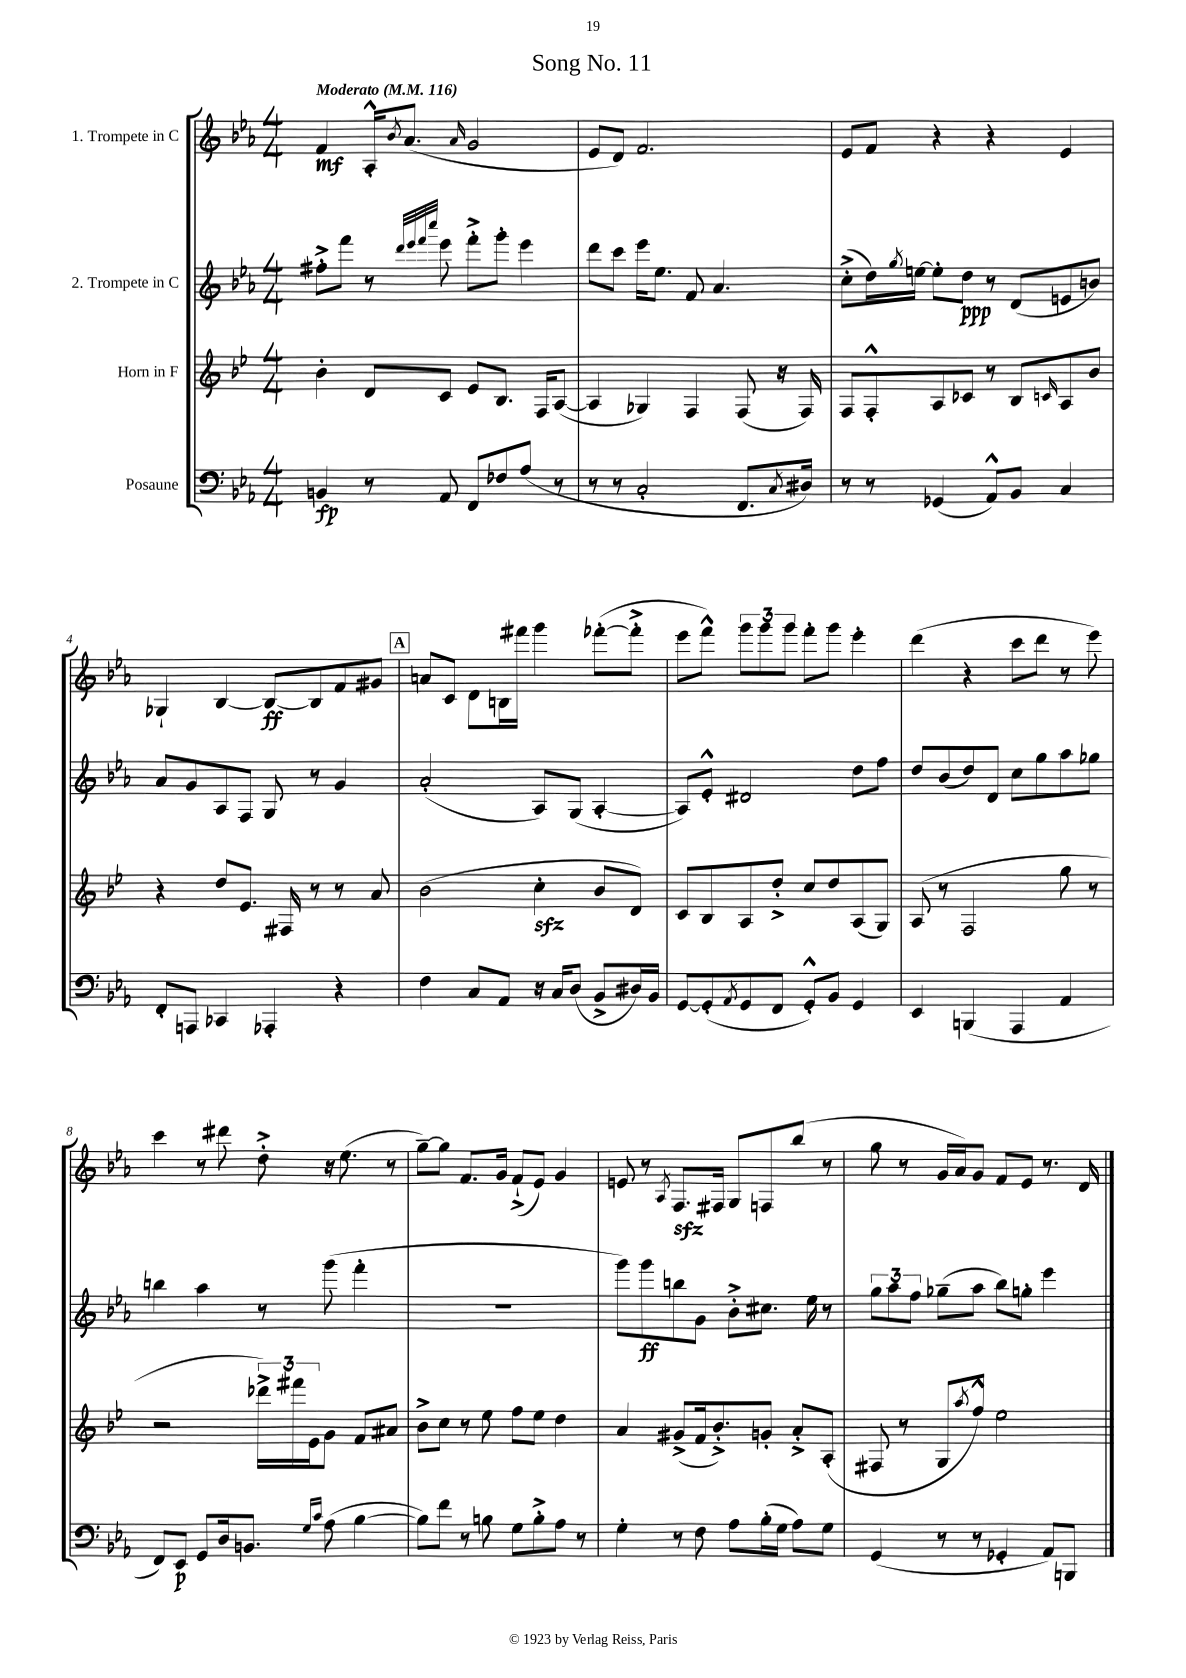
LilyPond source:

\header { title = "Song No. 11" }
<<
\new StaffGroup <<
\new Staff = "s0" \with { instrumentName = "1. Trompete in C" } {
    \clef treble \key ees \major \numericTimeSignature \time 4/4 \tempo "Moderato" 4 = 116
    f'4\mf aes16-.-^ \acciaccatura { bes'8 } aes'8.( \grace { aes'16 } g'2 |
    ees'8 d'8) f'2. |
    ees'8 f'8 r4 r4 ees'4 |
    ges4-! bes4~ bes8~\ff bes8 f'8 gis'8 |
    \mark \markup { \box "A" } a'8 c'8 d'8 b16 fis'''16 g'''4 fes'''8~-.( fes'''8-.-> |
    ees'''8 f'''8-^) \tuplet 3/2 { g'''8 g'''8 g'''8 } f'''8-. g'''8 ees'''4-. |
    d'''4( r4 c'''8 d'''8 r8 ees'''8) |
    c'''4 r8 dis'''8 d''8-.-> r16 ees''8.( r8 |
    g''8~--) g''8 f'8. g'16 f'8-!->( ees'8) g'4 |
    e'8 r8 \acciaccatura { aes8 } f8.\sfz fis16 g8 f8 bes''8( r8 |
    g''8 r8 g'16 aes'16) g'8 f'8 ees'8 r8. d'16 \bar "|." |
}
\new Staff = "s1" \with { instrumentName = "2. Trompete in C" } {
    \clef treble \key ees \major \numericTimeSignature \time 4/4
    fis''8-.-> f'''8 r8 \grace { d'''32 ees'''32 f'''32 c''''32 } ees'''8 f'''8-.-> g'''8-. ees'''4 |
    d'''8 c'''8 ees'''16 ees''8. f'8 aes'4. |
    c''8-.->( d''16) \acciaccatura { g''8 } e''16~ e''8-. d''8\ppp r8 d'8( e'8 b'8) |
    aes'8 g'8 aes8 f8 g8 r8 g'4 |
    \mark \markup { \box "A" } aes'2-.( aes8) g8( aes4~-. |
    aes8) ees'8-.-^ dis'2 d''8 f''8 |
    d''8 bes'8( d''8) d'8 c''8 g''8 aes''8 ges''8 |
    b''4 aes''4 r8 g'''8( f'''4-. |
    R1 |
    g'''8) g'''8\ff b''8 g'8 bes'8-.-> cis''8. ees''16 r8 |
    \tuplet 3/2 { g''8 aes''8 f''8 } ges''8--( aes''8 bes''8) g''8-. ees'''4 \bar "|." |
}
\new Staff = "s2" \with { instrumentName = "Horn in F" } {
    \clef treble \key bes \major \numericTimeSignature \time 4/4
    bes'4-. d'8 c'8 ees'8 bes8. f16 a8~( |
    a4 ges4) f4 f8( r16 f16) |
    f8 f8-.-^ a8 ces'8 r8 bes8 \grace { c'16 } a8 bes'8 |
    r4 d''8 ees'8. fis16 r8 r8 a'8 |
    \mark \markup { \box "A" } bes'2( c''4-.\sfz bes'8 d'8) |
    c'8 bes8 a8 d''8-.-> c''8 d''8 a8( g8) |
    a8( r8 f2 g''8 r8 |
    r2 \tuplet 3/2 { des'''16->) fis'''16 ees'16 } g'8 f'8 ais'8 |
    bes'8-> c''8 r8 ees''8 f''8 ees''8 d''4 |
    a'4 gis'8->( f'16 bes'8.-.->) g'8-. a'8-.-> a8-.( |
    fis8 r8 g8 \acciaccatura { a''8 } f''8-^) ees''2 \bar "|." |
}
\new Staff = "s3" \with { instrumentName = "Posaune" } {
    \clef bass \key ees \major \numericTimeSignature \time 4/4
    b,4\fp r8 aes,8 f,8 fes8 aes8( r8 |
    r8 r8 c2-. f,8. \acciaccatura { c8 } dis16) |
    r8 r8 ges,4( aes,8-^) bes,8 c4 |
    f,8-. a,,8 ces,4 aes,,4-. r4 |
    \mark \markup { \box "A" } f4 c8 aes,8 r16 c16 d8( bes,8-> dis16) bes,16 |
    g,8~ g,8-.( \acciaccatura { aes,8 } g,8 f,8 g,8-.-^) bes,8 g,4 |
    ees,4 b,,4( aes,,4 aes,4 |
    f,8) ees,8\p g,8 d16 b,8. \grace { g16 c'16 } aes8( bes4~ |
    bes8) f'8 r8 b8 g8 b8-.-> aes8 r8 |
    g4-. r8 f8 aes8 bes16-.( g16 aes8) g8 |
    g,4( r8 r8 ges,4-. aes,8) b,,8 \bar "|." |
}
>>
>>
